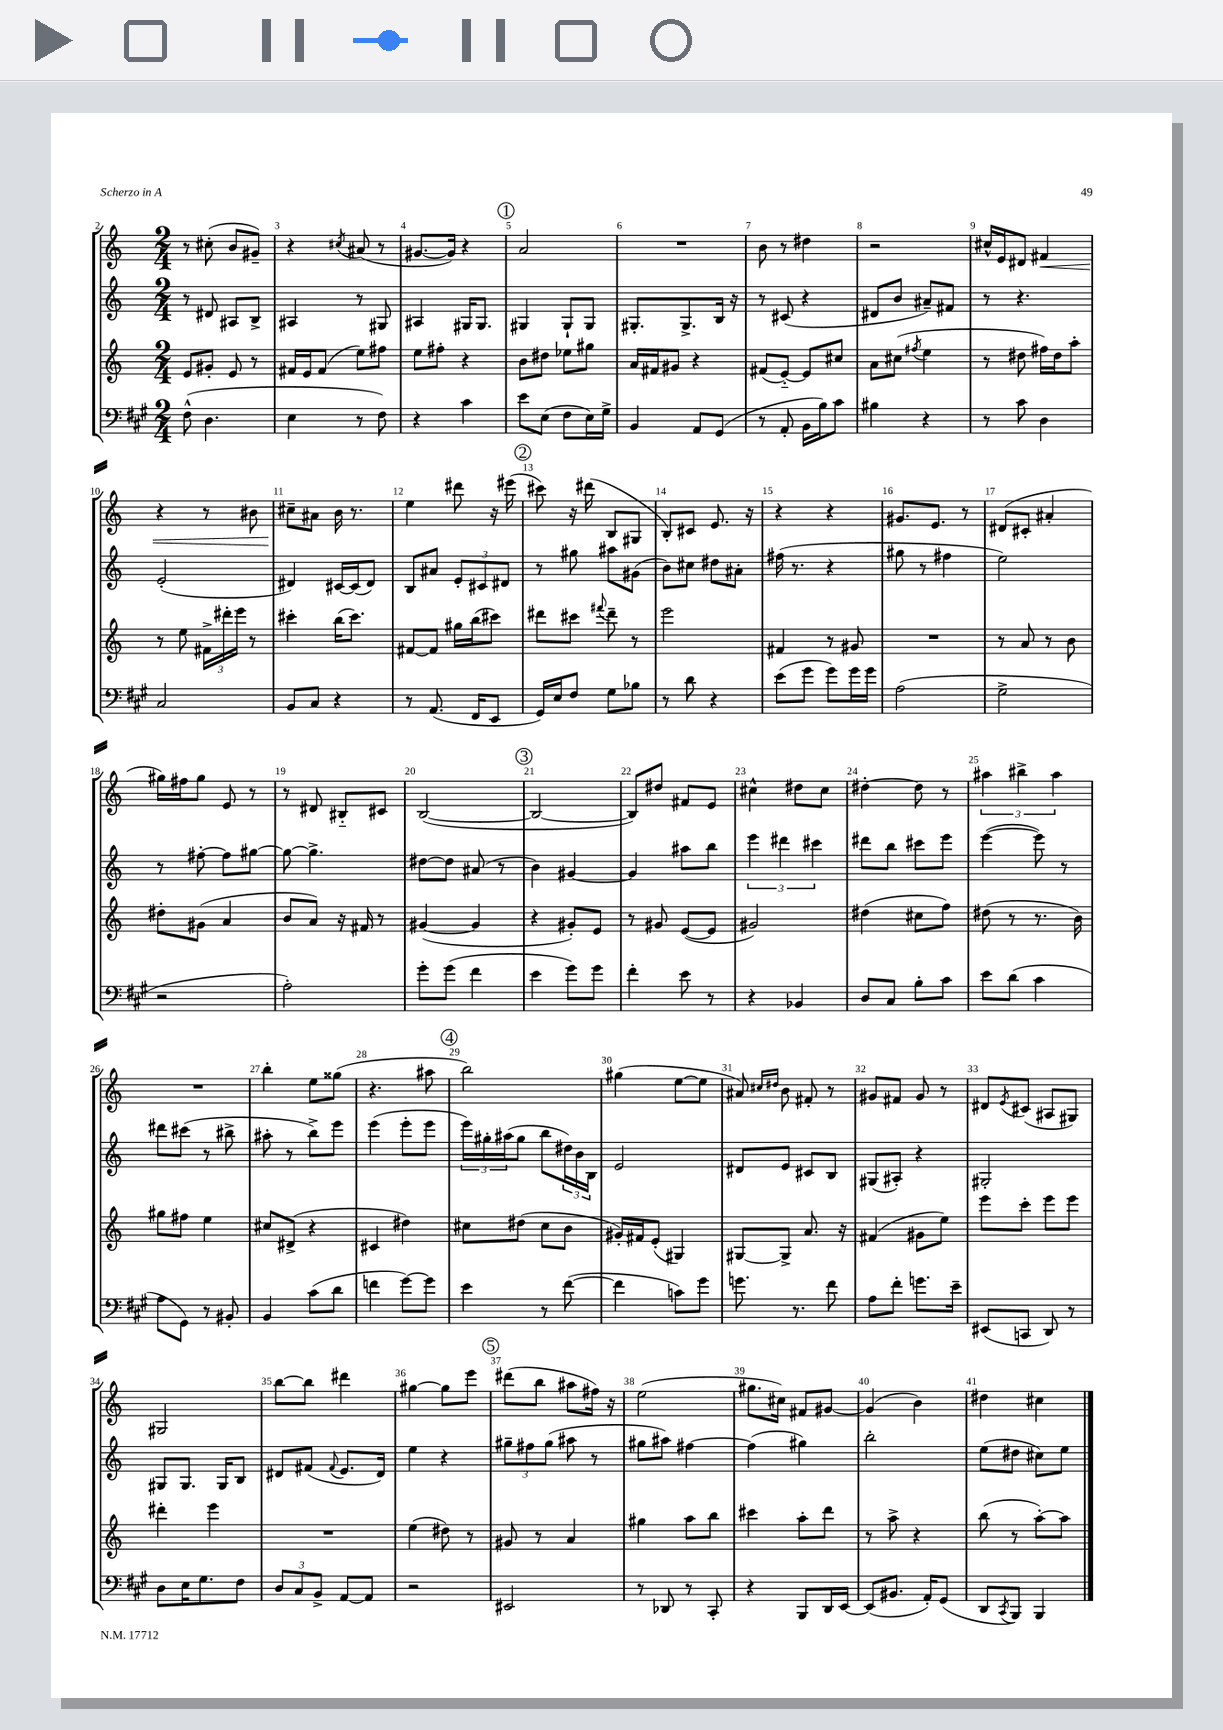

**kern	**kern	**kern	**kern	**dynam
*part4	*part3	*part2	*part1	*part1
*staff4	*staff3	*staff2	*staff1	*staff1
*clefF4	*clefG2	*clefG2	*clefG2	*
*k[f#c#g#]	*k[]	*k[]	*k[]	*
*M2/4	*M2/4	*M2/4	*M2/4	*
=2	=2	=2	=2	=2
(8F#^^\	8e/L	8r	8r	.
4.D\	8g#X'/J	8d#X/	(8cc#X'\	.
.	8e/	8A#X/L	8b/L	.
.	8r	8B^/J	8g#X~/J)	.
=3	=3	=3	=3	=3
4E\	16f#X/LL	4A#X/	4r	.
.	16e/J	.	.	.
.	(8f#/J	.	.	.
.	.	.	8qcc#X/	.
8r	8ee\L)	8r	(8a#X/	.
8F#\)	8ff#X\J	8G#X/	8r	.
=4	=4	=4	=4	=4
4r	8ee\L	4A#X/	[8.g#X/L	.
.	8ff#X'\J	.	.	.
.	.	.	16g#/Jk])	.
4c#\	4r	16G#X/KL	4r	.
.	.	8.G#/J	.	.
!!LO:REH:place=s1:t=1
=5	=5	=5	=5	=5
8e\L	8b\L	4G#X/	2a/	.
(8E\J	8dd#X\J	.	.	.
8F#\L	8ee-X\L	8G#`/L	.	.
16E\L)	8gg#X\J	8G#/J	.	.
16G#^\JJ	.	.	.	.
=6	=6	=6	=6	=6
4BB/	16a/LL	8.G#X'/L	2r	.
.	16f#X/J	.	.	.
.	8g#X/J	.	.	.
.	.	8.G#^/	.	.
8AA/L	4r	.	.	.
(8GG#/J	.	16B/Jk	.	.
.	.	16r	.	.
=7	=7	=7	=7	=7
8r	(8f#X/L	8r	8b\	.
8AA'/	[8e/J)	(8c#X/	8r	.
16BB\LL	8e/L]	4r	4dd#X\	.
16B\J)	.	.	.	.
8c#\J	8cc#X/J	.	.	.
=8	=8	=8	=8	=8
4B#X\	8a\L	8d#X/L	2r	.
.	(8cc#X\J	8b/J	.	.
.	8qff#X/	.	.	.
4r	4ee\	8a#X~/L)	.	.
.	.	8f#X/J	.	.
=9	=9	=9	=9	=9
8r	8r	8r	16cc#X^^/LL	.
.	.	.	16e/J	.
8c#\	8dd#X\	4.r	8d#X/J	.
!	!	!	!	!LO:HP:b
4D\	16ff#X\LL)	.	4f#X/	<
.	16dd#\J	.	.	.
.	8aa'\J	.	.	.
!!LO:LB:g=z
=10	=10	=10	=10	=10
2C#/	8r	(2e'/	4r	.
.	8ee\	.	.	.
.	24f#X^\LL	.	8r	.
.	24ddd#X'\	.	.	.
.	24eee\JJ	.	.	.
.	8r	.	8b#X\	.
=11	=11	=11	=11	=11
8BB/L	4ccc#X'\	4d#X/)	8cc#X~\L	.
8C#/J	.	.	8a#X\J	[
4r	(16bb\KL	[16c#X/LL	16b\	.
.	8.ccc#\J)	(16c#/J]	8.r	.
.	.	8d#/J)	.	.
=12	=12	=12	=12	=12
8r	[8f#X/L	8B/L	4ee\	.
(8.AA/	8f#/J]	8a#X/J	.	.
.	16gg#X\LL	12e'/L	8ddd#X\	.
16FF#/KL	(16bb\J	.	.	.
.	.	12c#X/	.	.
8EE/J	8ccc#X\J)	.	16r	.
.	.	12d#X/J	.	.
.	.	.	(16eee#X\	.
!!LO:REH:place=s1:t=2
=13	=13	=13	=13	=13
16GG#/LL)	8ddd#X\L	8r	8ccc#X\)	.
16E/J	.	.	.	.
8F#/J	8ccc#X\J	8gg#X\	16r	.
.	.	.	(16ddd#X\	.
.	8qqfff#X/	.	.	.
8G#\L	8ddd#~\	8aa#X\L	8B/L	.
8B-X\J	8r	(8g#X\J	8G#X/J	.
=14	=14	=14	=14	=14
8r	2eee\	8b\L)	8B'/L)	.
8d\	.	8cc#X\J	8c#X/J	.
4r	.	8dd#X\L	8.e/	.
.	.	8a#X'\J	.	.
.	.	.	16r	.
=15	=15	=15	=15	=15
(8e\L	4f#X/	(16ff#X\	4r	.
.	.	8.r	.	.
8g#\J	.	.	.	.
8g#\L)	8r	4r	4r	.
16g#\L	8g#X/	.	.	.
16g#\JJ	.	.	.	.
=16	=16	=16	=16	=16
(2A\	2r	8gg#X\	8.g#X/L	.
.	.	8r	.	.
.	.	.	8.e/J	.
.	.	4ff#X\	.	.
.	.	.	8r	.
=17	=17	=17	=17	=17
2G#^\	8r	2ee\)	(8d#X/L	.
.	8a/	.	8c#X'/J	.
.	8r	.	4a#X'/	.
.	8b\	.	.	.
!!LO:LB:g=z
=18	=18	=18	=18	=18
2r	8dd#X'\L	8r	16gg#X\LL)	.
.	.	.	16ff#X\J	.
.	(8g#X\J	[8ff#X'\	8gg#\J	.
.	4a/	8ff#\L]	8e/	.
.	.	[8gg#X\J	8r	.
=19	=19	=19	=19	=19
2A'\)	8b/L	8gg#\_	8r	.
.	8a/J)	4.gg#^\]	8d#X/	.
.	16r	.	8B#X/L	.
.	16f#X/	.	.	.
.	8r	.	8c#X/J	.
=20	=20	=20	=20	=20
8g#'\L	([4g#X/	[8dd#X\L	([2B/	.
(8g#\J	.	8dd#\J]	.	.
4f#\	4g#/]	(8a#X/	.	.
.	.	8r	.	.
!!LO:REH:place=s1:t=3
=21	=21	=21	=21	=21
4e\	4r	4b\)	2B/_	.
8g#\L)	8g#X'/L)	[4g#X/	.	.
8g#\J	8e/J	.	.	.
=22	=22	=22	=22	=22
4f#'\	8r	4g#/]	8B/L])	.
.	8g#X/	.	8dd#X/J	.
8e\	([8e/L	8aa#X\L	8f#X/L	.
8r	8e/J]	8bb\J	8e/J	.
=23	=23	=23	=23	=23
4r	2g#X/)	6eee\	4cc#X^^\	.
.	.	6ddd#X\	.	.
4BB-X/	.	.	8dd#X\L	.
.	.	6ccc#X\	.	.
.	.	.	8cc#\J	.
=24	=24	=24	=24	=24
8D/L	(4dd#X\	8ddd#X\L	[4dd#X'\	.
8C#/J	.	8bb\J	.	.
8B'\L	8cc#X\L	8ccc#X\L	8dd#\]	.
8c#\J	8ff\J)	8eee\J	8r	.
=25	=25	=25	=25	=25
8e\L	(8dd#X\	([4eee\	6aa#X\	.
(8d\J	8r	.	.	.
.	.	.	6bb#X^\	.
4c#\	8.r	8eee\])	.	.
.	.	.	6aa#\	.
.	.	8r	.	.
.	16b\)	.	.	.
!!LO:LB:g=z
=26	=26	=26	=26	=26
8A\L	8gg#X\L	8ddd#X\L	2r	.
8GG#\J)	8ff#X\J	(8ccc#X\J	.	.
8r	4ee\	8r	.	.
8BB#X'/	.	8bb#X^\	.	.
=27	=27	=27	=27	=27
4BB/	8cc#X/L	8aa#X'\	4bb'\	.
.	(8d#X^/J	8r	.	.
(8c#\L	4r	8bb^\L)	8ee\L	.
8d\J	.	8eee\J	(8gg##X\J	.
=28	=28	=28	=28	=28
4fn\	4c#X/	(4eee\	4.r	.
[8g#\L)	4dd#X\)	8eee'\L	.	.
8g#\J]	.	8eee\J	8aa#X\	.
!!LO:REH:place=s1:t=4
=29	=29	=29	=29	=29
4e\	8cc#X\L	24eee\LL)	2bb\)	.
.	.	24gg#X'\	.	.
.	.	(24aa#X\J	.	.
.	(8dd#X\J	8gg#\J	.	.
8r	8cc#\L	8bb\L	.	.
([8f#\	8b\J	24dd#X\L)	.	.
.	.	24b\	.	.
.	.	24B\JJ	.	.
=30	=30	=30	=30	=30
4f#\]	16g#X'/LL)	2e/	(4gg#X\	.
.	16f#X/J	.	.	.
.	(8e'/J	.	.	.
8cn\L)	4G#X/)	.	[8ee\L	.
8g#\J	.	.	8ee\J]	.
=31	=31	=31	=31	=31
8.gn\	[8G#X/L	8d#X/L	8a#X/)	.
.	.	.	16qqcc#X/LL	.
.	.	.	16qqdd#X/JJ	.
.	8G#^/J]	8e/J	8b\	.
8.r	.	.	.	.
.	8.a/	8c#X/L	8f#X'/	.
8f#\	.	8B/J	8r	.
.	16r	.	.	.
=32	=32	=32	=32	=32
8A\L	(4f#X/	(8G#X/L	8g#X/L	.
8f#'\J	.	8A#X'/J)	8f#X/J	.
8.gn\L	8g#X\L	4r	8g#/	.
.	8ee\J)	.	8r	.
16e~\Jk	.	.	.	.
=33	=33	=33	=33	=33
(8EE#X/L	8eee\L	2G#X'/	8d#X/L	.
.	.	.	8qe/	.
8CCn/J	8ccc'\J	.	(8c#X/J	.
8DD/)	8eee\L	.	8A#X/L	.
8r	8eee\J	.	8G#X/J)	.
!!LO:LB:g=z
=34	=34	=34	=34	=34
8D\L	4ddd#X'\	8G#X/L	2G#X/	.
16E\K	.	8.G#/J	.	.
8.G#\	.	.	.	.
.	4eee\	.	.	.
.	.	16G#/KL	.	.
8F#\J	.	8B/J	.	.
=35	=35	=35	=35	=35
12D/L	2r	8d#X/L	[8bb\L	.
12C#/	.	.	.	.
.	.	(8f#X/J	8bb\J]	.
12BB^/J	.	.	.	.
.	.	8qqf#/	.	.
[8AA/L	.	8.e/L	4ddd#X\	.
8AA/J]	.	.	.	.
.	.	16d#/Jk)	.	.
=36	=36	=36	=36	=36
2r	(4ee\	4ee\	[4gg#X\	.
.	8dd#X\)	4r	8gg#\L]	.
.	8r	.	8eee\J	.
!!LO:REH:place=s1:t=5
=37	=37	=37	=37	=37
2EE#X/	8g#X/	12gg#X~\L	(8ddd#X\L	.
.	.	12ff#X\	.	.
.	8r	.	8bb\J	.
.	.	(12gg#\J	.	.
.	4a/	8aa#X\	8aa#X\L	.
.	.	8r	16ff#X\Jk)	.
.	.	.	16r	.
=38	=38	=38	=38	=38
8r	4gg#X\	8gg#X\L	(2ee\	.
8DD-X/	.	8aa#X\J)	.	.
8r	8aa\L	[4ff#X\	.	.
8CC#'/	8bb\J	.	.	.
=39	=39	=39	=39	=39
4r	4ccc#X\	(4ff#\]	8.gg#X\L	.
.	.	.	16cc#X\Jk)	.
8BBB/L	8aa'\L	4gg#X\)	8f#X/L	.
16DD/L	8ddd\J	.	[8g#X/J	.
[16EE/JJ	.	.	.	.
=40	=40	=40	=40	=40
(8EE/L]	8r	2bb'\	(4g#/]	.
8.BB#X/J	8aa^\	.	.	.
.	4r	.	4b\)	.
16AA'/KL)	.	.	.	.
(8GG#/J	.	.	.	.
=41	=41	=41	=41	=41
8DD/L	(8bb\	(8ee\L	4dd#X\	.
8qCC#/	.	.	.	.
8BBB/J)	8r	8dd#X\J	.	.
4BBB/	[8aa'\L)	8cc#X\L)	4cc#X\	.
.	8aa\J]	8ee\J	.	.
==	==	==	==	==
*-	*-	*-	*-	*-
